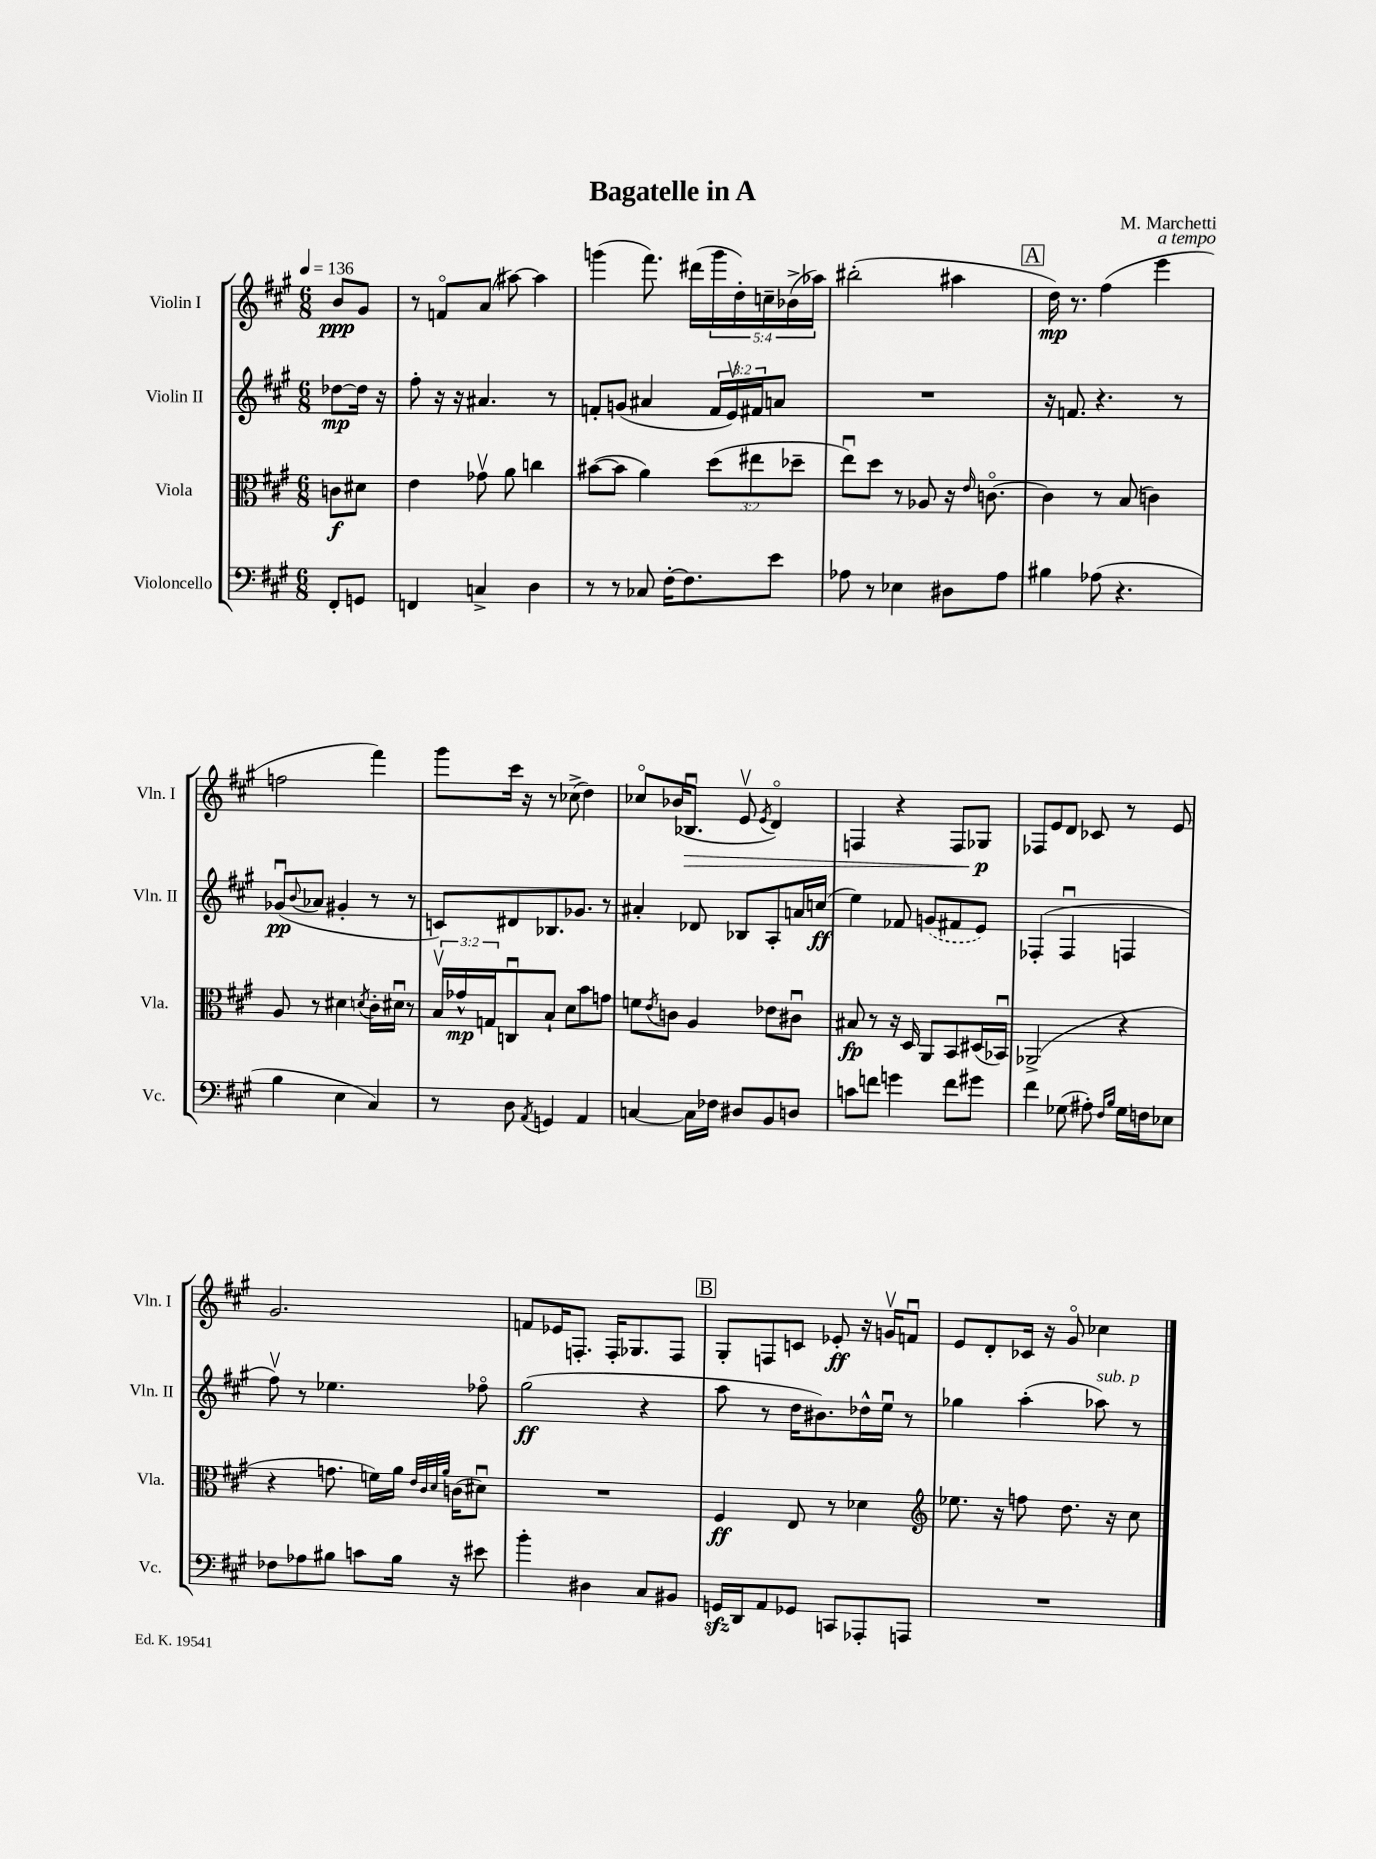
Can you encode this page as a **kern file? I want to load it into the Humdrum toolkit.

**kern	**kern	**kern	**kern
*staff4	*staff3	*staff2	*staff1
*clefF4	*clefC3	*clefG2	*clefG2
*k[f#c#g#]	*k[f#c#g#]	*k[f#c#g#]	*k[f#c#g#]
*M6/8	*M6/8	*M6/8	*M6/8
*MM136	*MM136	*MM136	*MM136
8FF#'/L	8c\L	[8dd-\L	8b/L
8GG/J	8d#\J	16dd-\]Jk	8g#/J
.	.	16r	.
=	=	=	=
4FF/	4e\	8ff#'\	8r
.	.	16r	8fo/L
.	.	16r	.
4C^/	8g-v\	4.a#/	(8a/J
.	8a\	.	[8aa#\)
4D\	4cc\	.	4aa#\]
.	.	8r	.
=	=	=	=
8r	([8b#\L	8f'/L	(4ggg\
8r	8b#\]J	(8g/J	.
8C-/	4a\)	4a#/	8.fff#\)
[16F#'\LK	.	.	.
8.F#\]	.	.	(16ddd#\LL
.	(12dd\L	24f/LL	20ggg\
.	.	24ev/)	.
.	.	.	20dd'\)
.	12ee#\	24f#/J	.
.	.	.	20cc~\
8e\J	.	8a/J	.
.	.	.	(20b-^\
.	12dd-~\J	.	.
.	.	.	20aa-\JJ)
=	=	=	=
8A-\	8eeu\L)	2.r	(2bb#'\
8r	8dd\J	.	.
4E-\	8r	.	.
.	8A-/	.	.
8D#\L	16r	.	4aa#\
.	16qqe/	.	.
.	[8.co\	.	.
8A-\J	.	.	.
=	=	=	=
4B#\	4c\]	16r	16dd\)
.	.	8.f/	8.r
(8A-\	8r	4.r	(4ff#\
4.r	(8B/	.	.
.	4c\)	.	4eee\
.	.	8r	.
=	=	=	=
4B\	8A/	(8g-u/L	2ff\
.	.	8qqb/	.
.	8r	8a-/J	.
4E\	4d#\	4g#'/	.
.	8qd/	.	.
4C#/)	16c#'\LL	8r	4fff#\)
.	16d#u\JJ	.	.
.	8r	8r	.
=	=	=	=
8r	24Bv/LL	8c/L)	8ggg#\L
.	24g-^^/	.	.
.	24G/J	.	.
8D\	8Cu/	8d#/	16ccc#\Jk
.	.	.	16r
8qAA/	.	.	.
4GG/	8B`/J	8.B-/	8r
.	8d\L	.	(8cc-^\
.	.	8.g-/J	.
4AA/	8b\	.	4dd\)
.	8g\J	8r	.
=	=	=	=
[4C/	8f\L	4a#'/	8cc-o/L
.	8qe/	.	.
.	8c\J	.	(16b-/K
.	.	.	8.B-u/J
16C\]LL	4A/	8d-/	.
16F-\JJ	.	.	.
8D#/L	.	8B-/L	8ev/
.	.	.	8qe/
8BB/	8e-\L	8A'/	4do/)
8D/J	8c#u\J	16a/L	.
.	.	(16cc/JJ	.
=	=	=	=
8c\L	8B#/	4ee\)	4F/
8f\J	8r	.	.
4g\	16r	8f-/	4r
.	16D/	.	.
.	8AA/L	(8g/L	.
8f\L	8BB/	8f#/	8F/L
8g#\J	(16D#/L	8e/J)	8G-/J
.	16BB-u/JJ)	.	.
=	=	=	=
4f#\	(2AA-^/	(4F-'/	8F-/L
.	.	.	8e/
(8G-\	.	4F-u/	8d/J
8A#'\)	.	.	8c-/
16qqF#/LL	.	.	.
16qqB/JJ	.	.	.
16G-\LL	4r	4F/	8r
16F\J	.	.	.
8E-\J	.	.	8e/
=	=	=	=
8F-\L	4r	8ff#v\)	2.g#/
8A-\	.	8r	.
8B#\J	8.g\	4.ee-\	.
8c\L	.	.	.
.	16f\LL)	.	.
16B#\Jk	16a\JJ	.	.
.	32qqe/LLL	.	.
.	32qqc#/	.	.
.	32qqd/	.	.
.	32qqa/JJJ	.	.
16r	(16c\LK	.	.
8e#\	8d#u\J)	8ff-o\	.
=	=	=	=
4b'\	2.r	(2gg#\	8f/L
.	.	.	16e-/K
.	.	.	8.F'/J
4D#\	.	.	.
.	.	.	16F'/LK
.	.	.	8.G-/
8C#/L	.	4r	.
8BB#/J	.	.	8F/J
=	=	=	=
16GG/LL	4F#/	8aa\	8G#'/L
16DD/J	.	.	.
8AA/	.	8r	8F/
8GG-/J	8E/	16dd\LK	8c/J
.	.	8.b#\)	.
8CC/L	8r	.	8e-'/
8AAA-'/	4d-\	16dd-^^\L	16r
.	.	16eeu\JJ	16gv/LK
8AAA/J	.	8r	8fu/J
=	=	=	=
*	*clefG2	*	*
2.r	8.ee-\	4gg-\	8e/L
.	.	.	8d'/
.	16r	.	.
.	8ff\	(4aa'\	16c-/Jk
.	.	.	16r
.	8.dd\	.	8g#o/
.	.	8aa-\)	4cc-\
.	16r	.	.
.	8cc#\	8r	.
==	==	==	==
*-	*-	*-	*-
